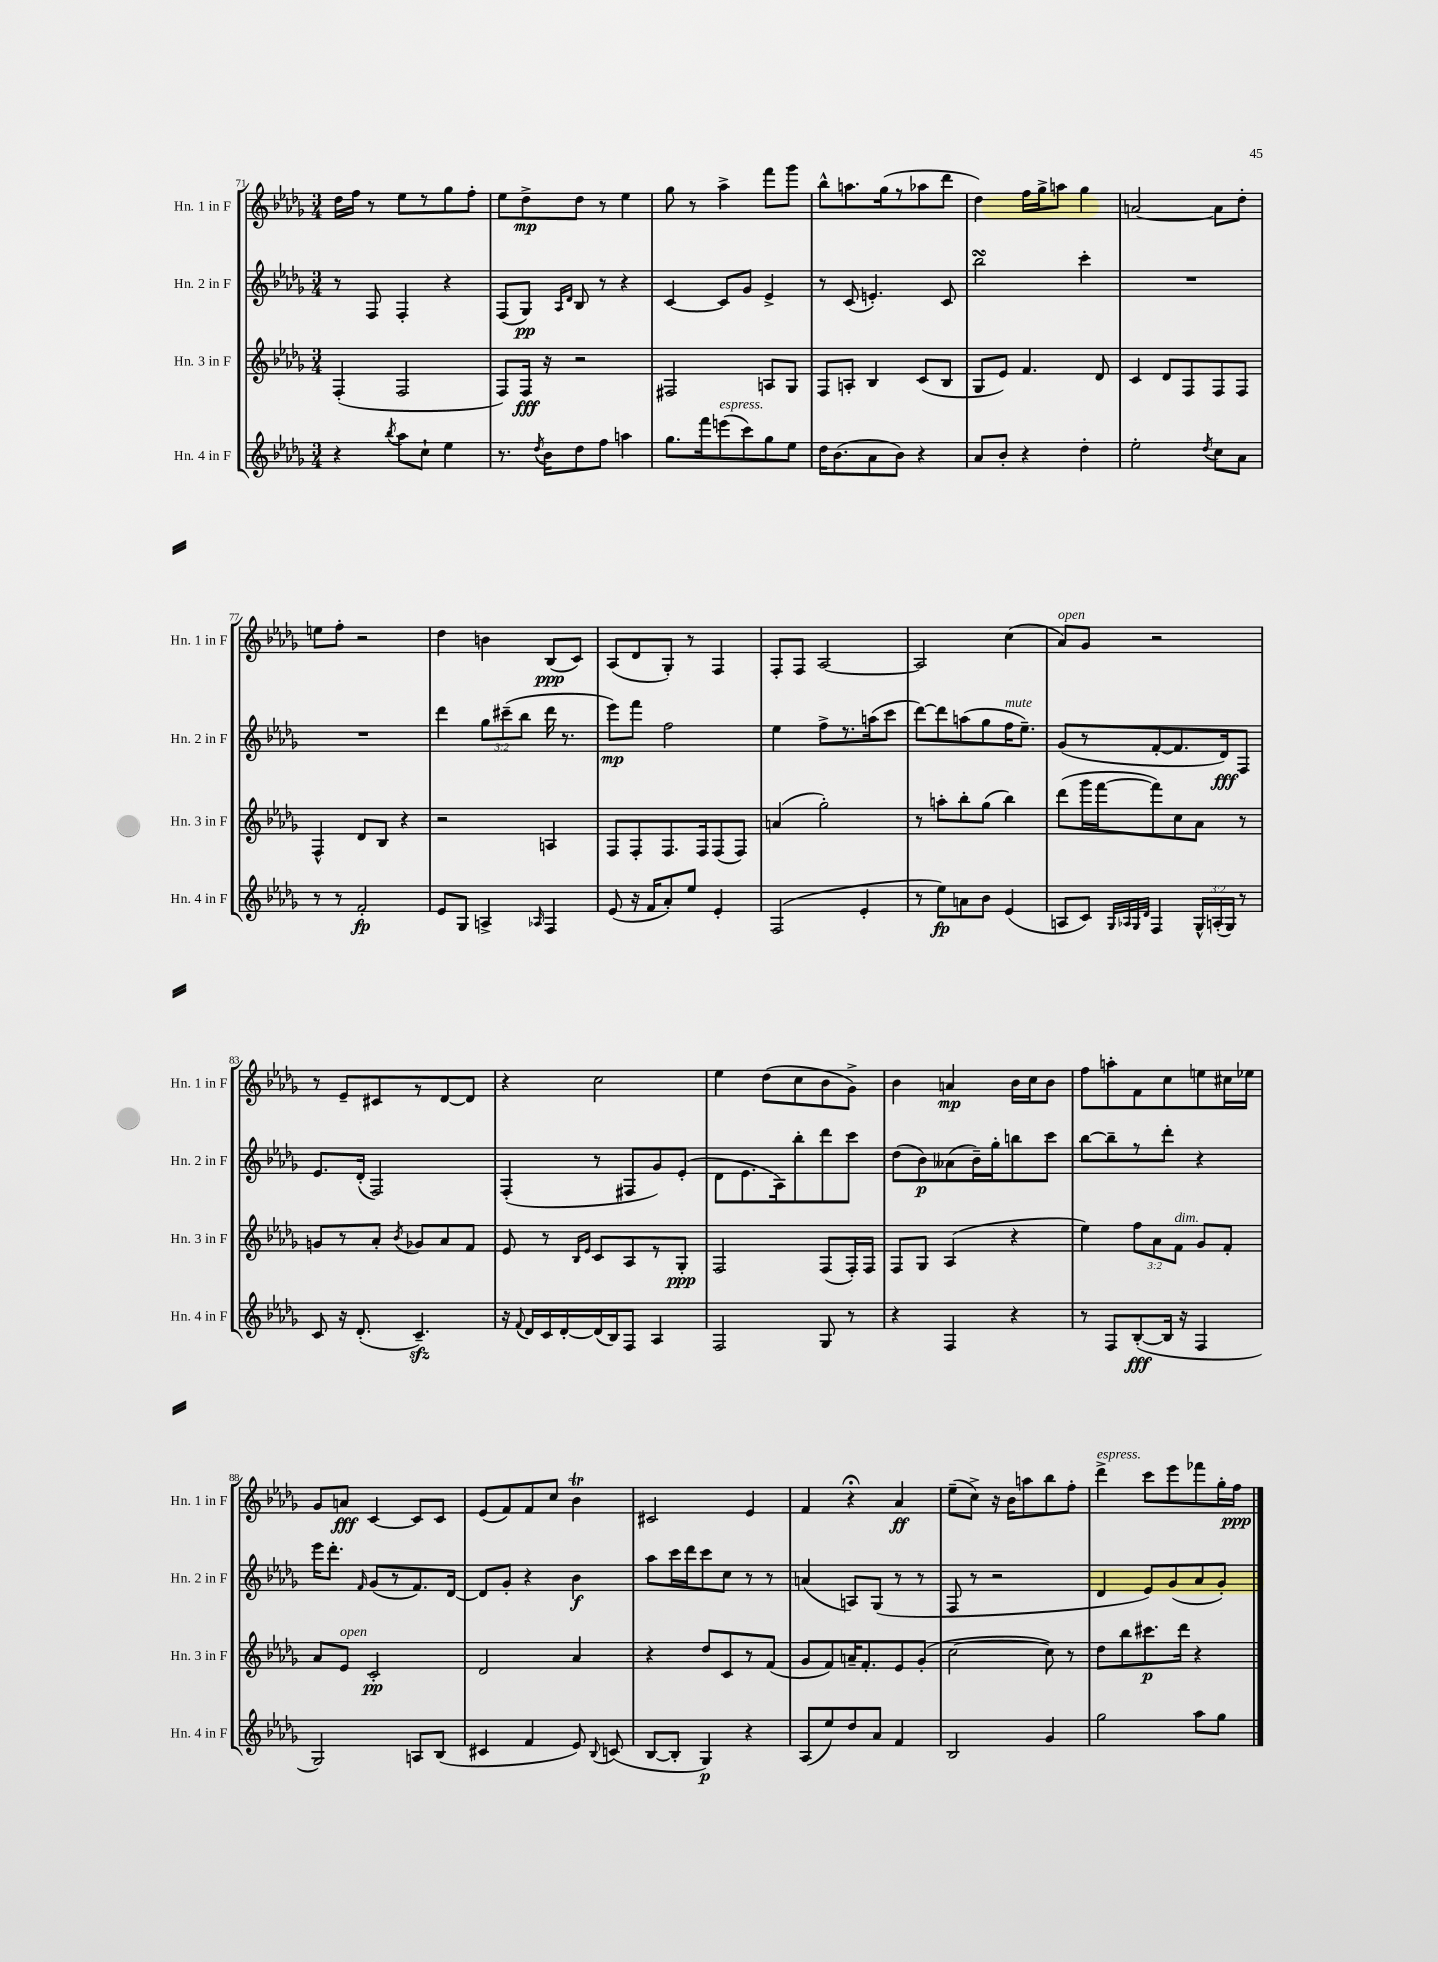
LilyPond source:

<<
\new StaffGroup <<
\new Staff = "s0" \with { instrumentName = "Hn. 1 in F" shortInstrumentName = "Hn. 1 in F" } {
    \clef treble \key des \major \numericTimeSignature \time 3/4
    \autoBeamOff des''16[ f''16] r8 ees''8[ r8 ges''8 f''8]-. |
    ees''8[ des''8->\mp des''8] r8 ees''4 |
    ges''8 r8 aes''4-> f'''8[ ges'''8] |
    bes''8[-^ a''8. ges''16( r8 aes''8 des'''8] |
    des''4) f''16[ ges''16-> a''8] ges''4 |
    a'2~ a'8[ des''8]-. |
    e''8[ f''8]-. r2 |
    des''4 b'4 bes8[\ppp( c'8]) |
    aes8[( des'8 ges8]-.) r8 f4 |
    f8[-. f8] aes2~ |
    aes2 c''4( |
    aes'8[^\markup { \italic "open" }) ges'8] r2 |
    r8 ees'8[-- cis'8 r8 des'8~ des'8] |
    r4 c''2 |
    ees''4 des''8[( c''8 bes'8 ges'8]->) |
    bes'4 a'4\mp bes'16[ c''16 bes'8] |
    f''8[ a''8-. f'8 c''8 e''8 cis''16 ees''16] |
    ges'8[ a'8]\fff c'4~ c'8[ c'8] |
    ees'8[( f'8) f'8 c''8] bes'4\trill |
    cis'2 ees'4 |
    f'4 r4\fermata aes'4\ff |
    ees''8[--( c''8]->) r16 bes'16[ a''8 bes''8 f''8]-. |
    des'''4->^\markup { \italic "espress." } c'''8[ ees'''8 fes'''8 ges''16-. f''16]\ppp \bar "|." |
}
\new Staff = "s1" \with { instrumentName = "Hn. 2 in F" shortInstrumentName = "Hn. 2 in F" } {
    \clef treble \key des \major \numericTimeSignature \time 3/4 \override Staff.TupletNumber.text = #tuplet-number::calc-fraction-text
    \autoBeamOff r8 f8 f4-. r4 |
    f8[( ges8]\pp) \grace { aes16[ des'16] } bes8 r8 r4 |
    c'4~ c'8[ ges'8] ees'4-> |
    r8 c'8( e'4.-.) c'8 |
    bes''2\turn c'''4-. |
    R2. |
    R2. |
    des'''4 \tuplet 3/2 { ges''8[ cis'''8--( bes''8] } des'''16 r8. |
    ees'''8[\mp) f'''8] f''2 |
    ees''4 f''8[-> r8. a''16( c'''8] |
    des'''8[~) des'''8 a''8( ges''8 f''16^\markup { \italic "mute" } ees''8.]--) |
    ges'8[( r8 f'8~-. f'8. des'16\fff) f8] |
    ees'8.[ des'16]-.( f2) |
    f4-.( r8 fis8[ ges'8) ees'8]-.( |
    des'8[ ees'8. aes16) bes''8-. des'''8 c'''8] |
    des''8[( bes'8\p) aeses'8( bes'16--) ges''16-. b''8 c'''8] |
    bes''8[~ bes''8-- r8 des'''8]-. r4 |
    ees'''16[ des'''8.]-. \grace { f'16 } ges'8[( r8 f'8.) des'16]~ |
    des'8[ ges'8]-. r4 bes'4\f |
    aes''8[ c'''16 des'''16 c'''8 c''8] r8 r8 |
    a'4( a8[) ges8]( r8 r8 |
    f8 r8 r2 |
    des'4 ees'8[) ges'8( aes'8 ges'8]-.) \bar "|." |
}
\new Staff = "s2" \with { instrumentName = "Hn. 3 in F" shortInstrumentName = "Hn. 3 in F" } {
    \clef treble \key des \major \numericTimeSignature \time 3/4 \override Staff.TupletNumber.text = #tuplet-number::calc-fraction-text
    \autoBeamOff f4-.( f2 |
    f8[) f16]\fff r16 r2 |
    fis2 a8[ ges8] |
    f8[ a8]-. bes4 c'8[( bes8] |
    ges8[ ees'8]) f'4. des'8 |
    c'4 des'8[ f8 f8 f8] |
    f4-^ des'8[ bes8] r4 |
    r2 a4 |
    f8[ f8-. f8. f16 f8( f8]) |
    a'4( ges''2-.) |
    r8 a''8[-. bes''8-. ges''8]( bes''4) |
    des'''8[( ges'''16 f'''16~ f'''8) c''8 aes'8] r8 |
    g'8[ r8 aes'8]-. \acciaccatura { bes'8 } ges'8[ aes'8 f'8] |
    ees'8 r8 \grace { bes16[ ees'16] } c'8[ aes8 r8 ges8]-.\ppp |
    f2 f8[( f16-.) f16] |
    f8[ ges8] aes4( r4 |
    ees''4) \tuplet 3/2 { f''8[ aes'8 f'8]^\markup { \italic "dim." } } ges'8[ f'8]-. |
    aes'8[ ees'8]^\markup { \italic "open" } c'2-.\pp |
    des'2 aes'4 |
    r4 des''8[ c'8 r8 f'8]( |
    ges'8[ f'8) a'16-- f'8.-. ees'8 ges'8]-.( |
    c''2~ c''8) r8 |
    des''8[ bes''8 cis'''8.\p des'''16] r4 \bar "|." |
}
\new Staff = "s3" \with { instrumentName = "Hn. 4 in F" shortInstrumentName = "Hn. 4 in F" } {
    \clef treble \key des \major \numericTimeSignature \time 3/4 \override Staff.TupletNumber.text = #tuplet-number::calc-fraction-text
    \autoBeamOff r4 \acciaccatura { bes''8 } aes''8[ c''8]-! ees''4 |
    r8. \acciaccatura { des''8 } bes'16[ des''8 f''8] a''4 |
    ges''8.[ f'''16 e'''8^\markup { \italic "espress." }( c'''8) ges''8 ees''8] |
    des''16[ bes'8.( aes'8 bes'8]) r4 |
    aes'8[ bes'8]-. r4 des''4-. |
    ees''2-. \acciaccatura { des''8 } c''8[ aes'8] |
    r8 r8 f'2-.\fp |
    ees'8[ ges8] a4-> \grace { aes16 } f4 |
    ees'8( r16 f'16[ aes'8-.) ees''8] ees'4-. |
    f2( ees'4-. |
    r8 ees''8[\fp) a'8 bes'8] ees'4( |
    a8[ c'8]) \grace { ges32[ aes32 ges32 des'32] } f4 \tuplet 3/2 { ges16[-^ a16-.( ges16]) } r8 |
    c'8 r16 des'8.-.( c'4.--\sfz) |
    r16 \appoggiatura { f'8 } des'16[ c'16 des'16~-. des'16( bes16) f8] aes4 |
    f2 ges8 r8 |
    r4 f4 r4 |
    r8 f8[ bes8~-.\fff( bes16] r16 f4 |
    ges2) a8[ bes8]( |
    cis'4 f'4 ees'8) \appoggiatura { bes8 } c'8( |
    bes8[~ bes8]-. ges4\p) r4 |
    aes8[( ees''8) des''8 aes'8] f'4 |
    bes2 ges'4 |
    ges''2 aes''8[ ges''8] \bar "|." |
}
>>
>>
\layout { \context { \Score currentBarNumber = #71 } }
